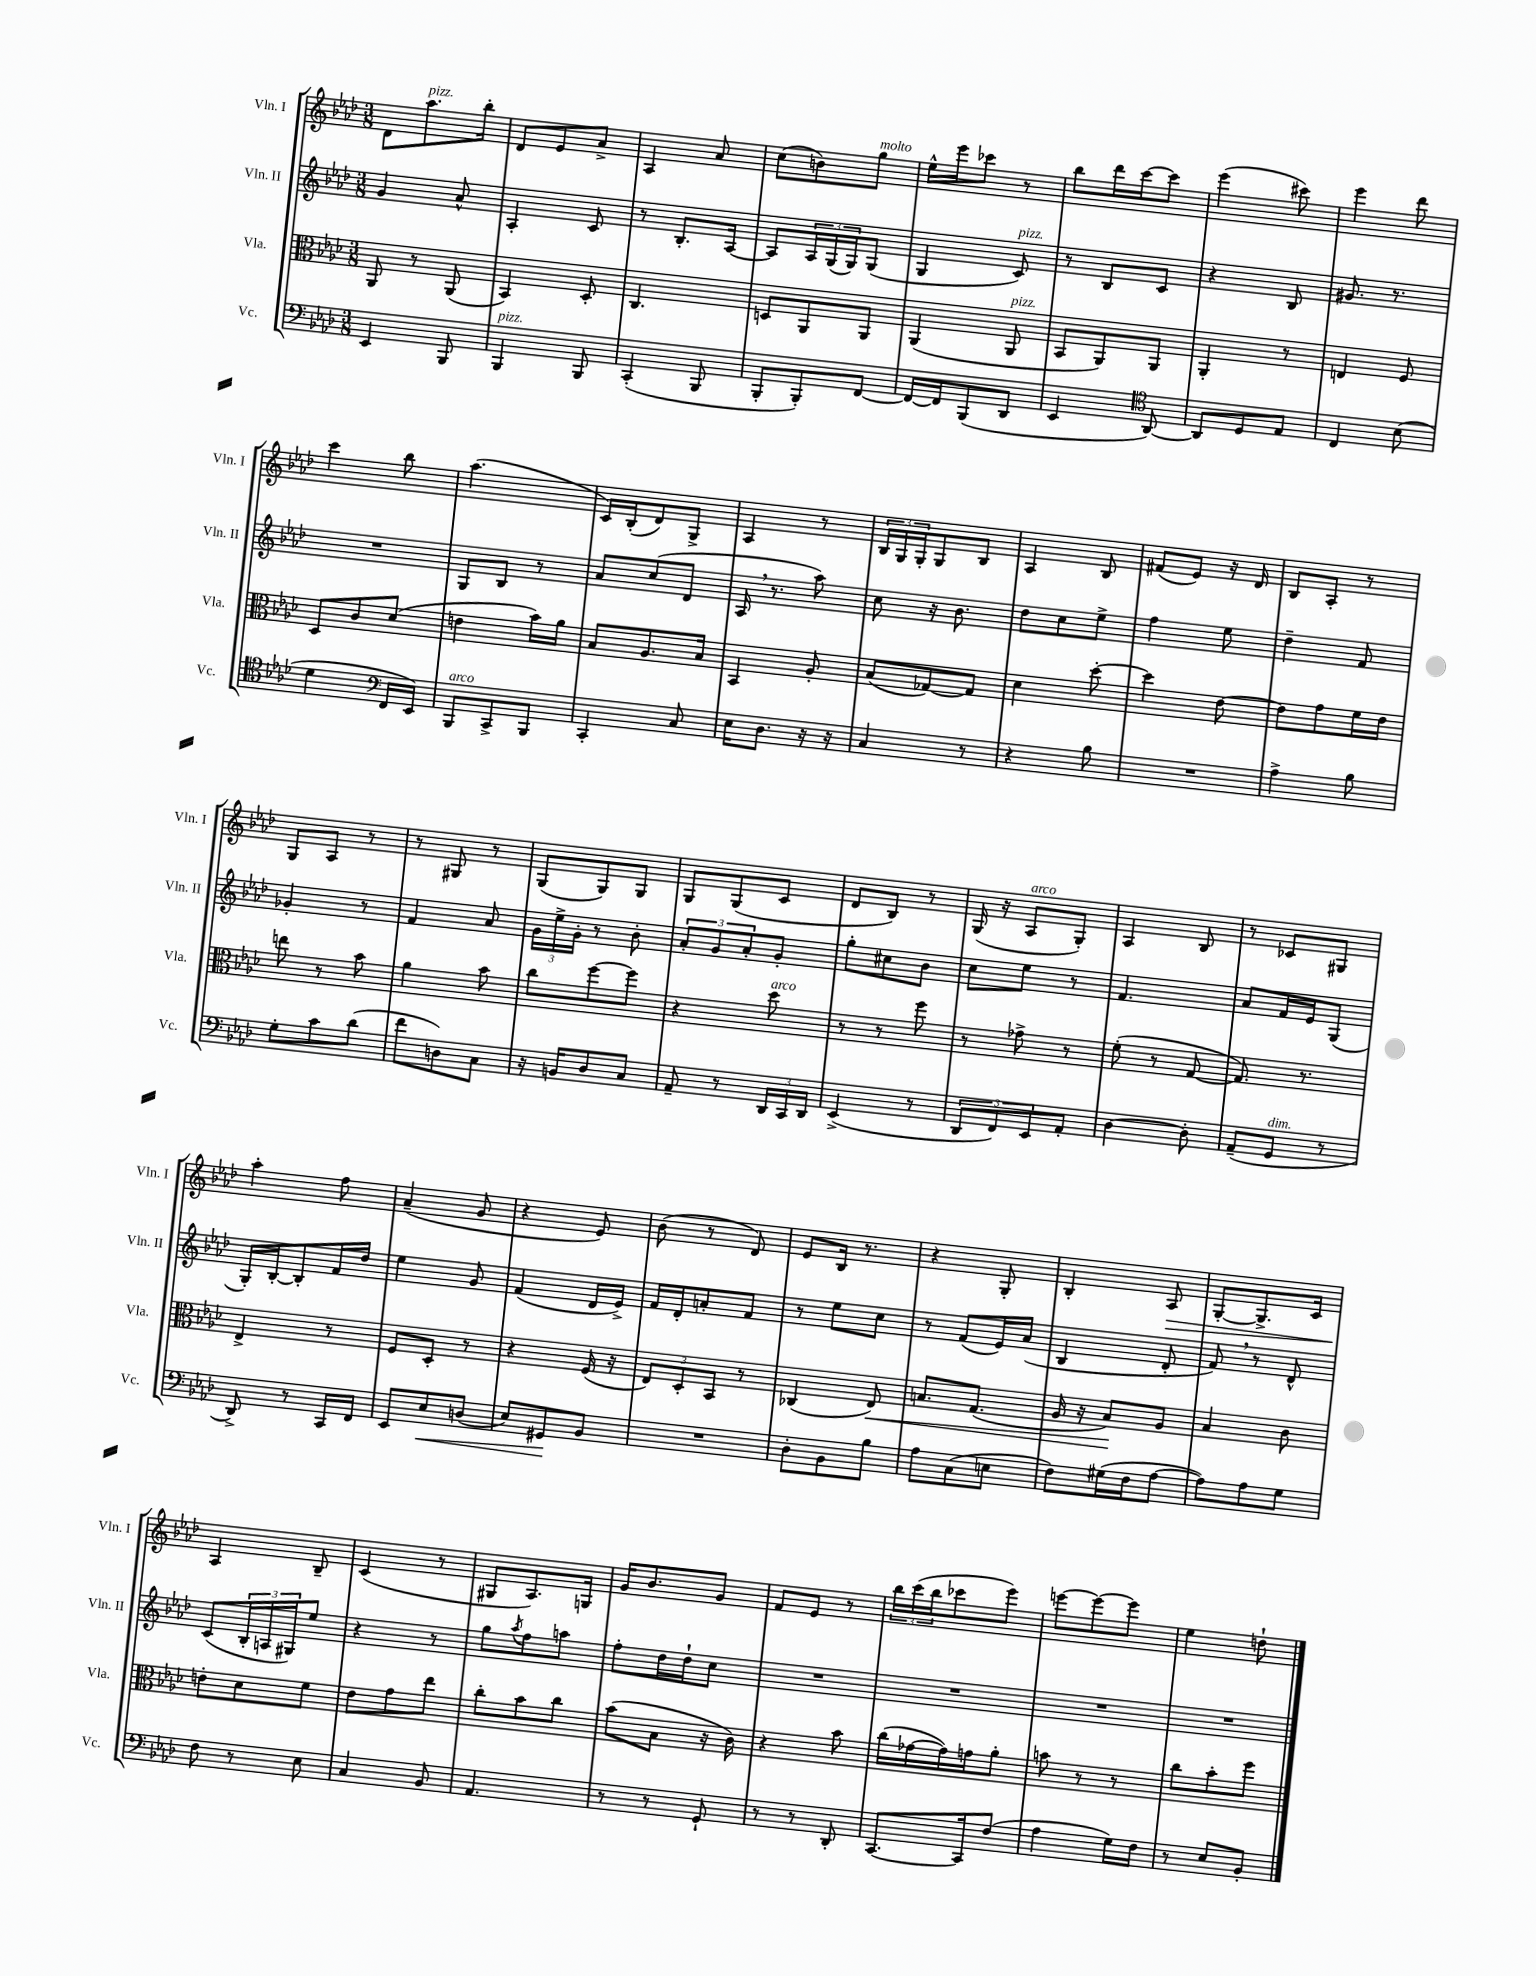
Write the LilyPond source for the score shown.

<<
\new StaffGroup <<
\new Staff = "s0" \with { instrumentName = "Vln. I" shortInstrumentName = "Vln. I" } {
    \clef treble \key aes \major \numericTimeSignature \time 3/8
    des'8 aes''8.^\markup { \italic "pizz." } bes''16-. |
    des'8 ees'8 aes'8-> |
    aes4 aes'8 |
    c''8( b'8) g''8^\markup { \italic "molto" } |
    ees''16-^ ees'''16 ces'''8 r8 |
    bes''8 des'''16 c'''16~ c'''8 |
    ees'''4( cis'''8) |
    ees'''4 des'''8 |
    c'''4 bes''8 |
    aes''4.( |
    c'16) bes16-.( des'8) g8-> |
    aes4 r8 |
    \tuplet 3/2 { bes16 g16 g16-. } g8 bes8 |
    aes4 bes8 |
    fis'8( ees'8) r16 des'16 |
    bes8 aes8-. r8 |
    g8 aes8 r8 |
    r8 gis8 r8 |
    g8( g8) g8 |
    g8 g8( c'8 |
    des'8 bes8) r8 |
    g16( r16 aes8^\markup { \italic "arco" } g8-.) |
    aes4 bes8 |
    r8 ces'8 gis8 |
    aes''4-. f''8 |
    aes'4--( g'8 |
    r4 ees'8) |
    bes'8( r8 des'8) |
    ees'8 bes16 r8. |
    r4 g8-. |
    bes4-. aes8\> |
    g8~-. g8.-> c'16 |
    aes4\! bes8-- |
    c'4( r8 |
    gis8 aes8.) g16 |
    g'16 bes'8. g'8 |
    f'8 ees'8 r8 |
    \tuplet 3/2 { bes''16 c'''16( bes''16 } ces'''8 ees'''8) |
    e'''8~ e'''8~ e'''8 |
    ees''4 d''8-! \bar "|." |
}
\new Staff = "s1" \with { instrumentName = "Vln. II" shortInstrumentName = "Vln. II" } {
    \clef treble \key aes \major \numericTimeSignature \time 3/8
    g'4 aes'8-^ |
    aes4-. c'8 |
    r8 bes8.-. aes16~ |
    aes8 \tuplet 3/2 { aes16 g16( g16) } g8( |
    g4 c'8^\markup { \italic "pizz." }) |
    r8 bes8 c'8 |
    r4 bes8 |
    gis'8. r8. |
    R4. |
    g8 bes8 r8 |
    aes'8 c''8( des'8 |
    aes16 \breathe r8. aes''8) |
    c''8 r16 bes'8. |
    des''8 c''8 ees''8-> |
    f''4 ees''8 |
    des''4-- f'8 |
    ges'4-. r8 |
    f'4 aes'8 |
    \tuplet 3/2 { g'16 ees''16-> g'16-. } r8 bes'8-. |
    \tuplet 3/2 { aes'8-. g'8 aes'8-. } g'8-. |
    g''8-. cis''8 bes'8 |
    c''8 ees''8 r8 |
    f'4. |
    aes'8 f'16 ees'16 g8( |
    g16-.) bes16~-. bes8-. f'16 des''16 |
    ees''4 g'8 |
    f'4( des'16 ees'16->) |
    f'16 des'16-. a'8-. f'8 |
    r8 ees''8 c''8 |
    r8 f'8( ees'16) aes'16( |
    bes4 des'8-. |
    f'8) \breathe r8 des'8-^ |
    c'8( \tuplet 3/2 { bes16-. a16 gis16) } ees''8 |
    r4 r8 |
    g''8 \acciaccatura { aes''8 } f''8 a''8 |
    f''8-. des''16 des''16-! c''8 |
    R4. |
    R4. |
    R4. |
    R4. \bar "|." |
}
\new Staff = "s2" \with { instrumentName = "Vla." shortInstrumentName = "Vla." } {
    \clef alto \key aes \major \numericTimeSignature \time 3/8
    aes,8 r8 aes,8( |
    bes,4) des8-. |
    c4. |
    d8 aes,8 aes,8 |
    aes,4( aes,8^\markup { \italic "pizz." } |
    bes,8 aes,8) aes,8 |
    aes,4-. r8 |
    e4 f8 |
    des8 c'8 des'8( |
    e'4 bes'16) aes'16 |
    bes8 aes8. bes16 |
    bes,4 aes8-. |
    bes8( ges8~) ges8 |
    des'4 des''8~-. |
    des''4 ees'8~ |
    ees'8 g'8 f'16 ees'16 |
    e''8 r8 bes'8 |
    aes'4 bes'8 |
    c''8 f''8~ f''8 |
    r4 des''8^\markup { \italic "arco" } |
    r8 r8 f''8 |
    r8 ges'8-> r8 |
    f'8-.( r8 g8~ |
    g8.) r8. |
    ees4-> r8 |
    f8 des8-. r8 |
    r4 f16( r16 |
    \tuplet 3/2 { ees8) des8-. bes,8 } r8 |
    ces4( ees8\<) |
    b8. g8.( |
    aes16 r16 bes8\!) aes8 |
    bes4 c'8 |
    e'8-. des'8 f'8 |
    ees'8 g'8 ees''8 |
    c''8-. bes'8 c''8 |
    bes'8( bes8 r16 c'16) |
    r4 bes'8 |
    c''16( ges'16~ ges'16) g'16 aes'8-. |
    b'8 r8 r8 |
    c''8 bes'8-. f''8 \bar "|." |
}
\new Staff = "s3" \with { instrumentName = "Vc." shortInstrumentName = "Vc." } {
    \clef bass \key aes \major \numericTimeSignature \time 3/8
    ees,4 bes,,8 |
    bes,,4^\markup { \italic "pizz." } bes,,8 |
    c,4-.( bes,,8 |
    bes,,8-. bes,,8-.) f,8~ |
    f,16~ f,16 bes,,8( des,8 |
    ees,4 \clef tenor aes,8~) |
    aes,8 des8 ees8 |
    c4 bes8( |
    des'4 \clef bass f,16 ees,16) |
    bes,,8^\markup { \italic "arco" } c,8-> bes,,8 |
    c,4-. c8 |
    ees16 des8. r16 r16 |
    c4 r8 |
    r4 bes8 |
    R4. |
    aes4-> bes8 |
    g8-. c'8 des'8( |
    f'8 d8) c8 |
    r16 b,16 des8 c8 |
    aes,8-- r8 \tuplet 3/2 { des,16 c,16 des,16 } |
    ees,4->( r8 |
    \tuplet 3/2 { des,8 f,8) ees,8 } aes,8-. |
    des4~ des8-. |
    aes,8--( g,8^\markup { \italic "dim." } r8 |
    des,8->) r8 c,16 f,16 |
    ees,8 ees8\< d8( |
    ees8) gis,8\! bes,8 |
    R4. |
    des8-. bes,8 bes8 |
    aes8 c8( e8 |
    f8) gis16( f16 aes8~ |
    aes8) aes8 g8 |
    f8 r8 ees8 |
    c4 bes,8 |
    aes,4. |
    r8 r8 g,8-! |
    r8 r8 des,8-. |
    c,8.~ c,16 f8( |
    aes4 g16) f16 |
    r8 ees8 bes,8-. \bar "|." |
}
>>
>>
\layout { \context { \Score \remove "Bar_number_engraver" } }
